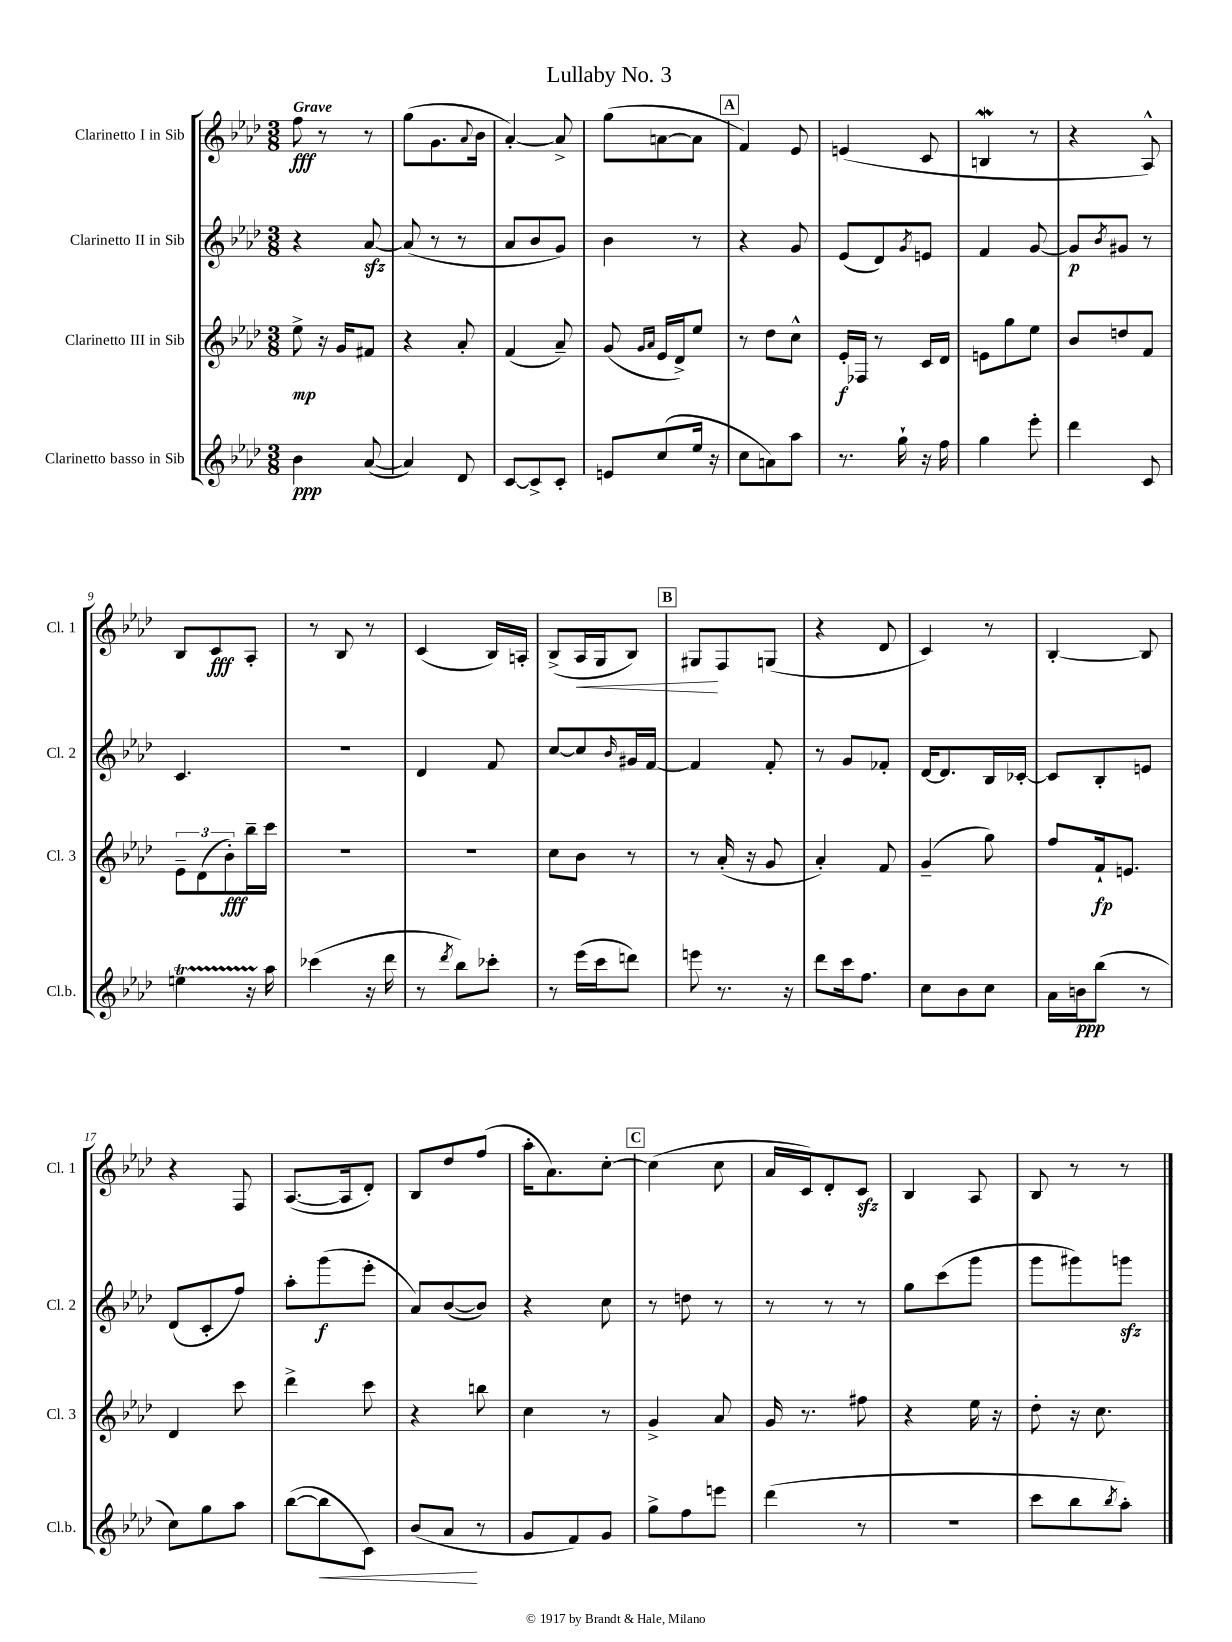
\header { title = "Lullaby No. 3" }
<<
\new StaffGroup <<
\new Staff = "s0" \with { instrumentName = "Clarinetto I in Sib" shortInstrumentName = "Cl. 1" } {
    \clef treble \key aes \major \numericTimeSignature \time 3/8 \tempo "Grave"
    f''8\fff r8 r8 |
    g''8( g'8. \appoggiatura { aes'8 } bes'16 |
    aes'4~-.) aes'8-> |
    g''8( a'8~ a'8 |
    \mark \markup { \box "A" } f'4) ees'8 |
    e'4( c'8 |
    b4\mordent r8 |
    r4 aes8-^) |
    bes8 c'8\fff aes8-. |
    r8 bes8 r8 |
    c'4( bes16) a16-. |
    bes8->( aes16\< g16 bes8) |
    \mark \markup { \box "B" } gis8\! f8 g8( |
    r4 des'8 |
    c'4) r8 |
    bes4~-. bes8 |
    r4 f8 |
    aes8.~( aes16 des'8-.) |
    bes8 des''8 f''8( |
    aes''16-. aes'8.) c''8~-. |
    \mark \markup { \box "C" } c''4( c''8 |
    aes'16 c'16) des'8-. c'8\sfz |
    bes4 aes8 |
    bes8 r8 r8 \bar "|." |
}
\new Staff = "s1" \with { instrumentName = "Clarinetto II in Sib" shortInstrumentName = "Cl. 2" } {
    \clef treble \key aes \major \numericTimeSignature \time 3/8
    r4 aes'8~\sfz |
    aes'8( r8 r8 |
    aes'8 bes'8 g'8) |
    bes'4 r8 |
    \mark \markup { \box "A" } r4 g'8 |
    ees'8( des'8) \acciaccatura { g'8 } e'8 |
    f'4 g'8~ |
    g'8\p \acciaccatura { bes'8 } gis'8 r8 |
    c'4. |
    r4. |
    des'4 f'8 |
    c''8~ c''8 \grace { bes'16 } gis'16 f'16~ |
    \mark \markup { \box "B" } f'4 f'8-. |
    r8 g'8 fes'8-. |
    des'16~ des'8. bes16 ces'16~-. |
    ces'8 bes8-. e'8 |
    des'8( c'8-. f''8) |
    aes''8-. g'''8\f( ees'''8-. |
    aes'8) bes'8~( bes'8) |
    r4 c''8 |
    \mark \markup { \box "C" } r8 d''8 r8 |
    r8 r8 r8 |
    g''8 c'''8( g'''8 |
    g'''8 gis'''8) g'''8\sfz \bar "|." |
}
\new Staff = "s2" \with { instrumentName = "Clarinetto III in Sib" shortInstrumentName = "Cl. 3" } {
    \clef treble \key aes \major \numericTimeSignature \time 3/8
    ees''8->\mp r16 g'16 fis'8 |
    r4 aes'8-. |
    f'4( aes'8--) |
    g'8( \grace { g'16 aes'16 } ees'16 des'16->) ees''8 |
    \mark \markup { \box "A" } r8 des''8 c''8-^ |
    ees'16-.\f fes16 r8 c'16 des'16 |
    e'8 g''8 ees''8 |
    bes'8 d''8 f'8 |
    \tuplet 3/2 { ees'8-- des'8( bes'8-.\fff) } bes''16-- c'''16 |
    R4. |
    R4. |
    c''8 bes'8 r8 |
    \mark \markup { \box "B" } r8 aes'16-.( r16 g'8 |
    aes'4-.) f'8 |
    g'4--( g''8) |
    f''8 f'16-!\fp e'8. |
    des'4 c'''8 |
    des'''4-> c'''8 |
    r4 b''8 |
    c''4 r8 |
    \mark \markup { \box "C" } g'4-> aes'8 |
    g'16 r8. fis''8 |
    r4 ees''16 r16 |
    des''8-. r16 c''8. \bar "|." |
}
\new Staff = "s3" \with { instrumentName = "Clarinetto basso in Sib" shortInstrumentName = "Cl.b." } {
    \clef treble \key aes \major \numericTimeSignature \time 3/8
    bes'4\ppp aes'8~( |
    aes'4) des'8 |
    c'8~ c'8-> c'8-. |
    e'8 c''8( ees''16 r16 |
    \mark \markup { \box "A" } c''8 a'8) aes''8 |
    r8. g''16-! r16 f''16 |
    g''4 ees'''8-. |
    des'''4 c'8 |
    e''4\startTrillSpan r16 aes''16\stopTrillSpan |
    ces'''4( r16 des'''16 |
    r8 \acciaccatura { des'''8 } bes''8) ces'''8-. |
    r8 ees'''16( c'''16 d'''8) |
    \mark \markup { \box "B" } e'''8 r8. r16 |
    des'''8 c'''16 f''8. |
    c''8 bes'8 c''8 |
    aes'16 b'16\ppp bes''8( r8 |
    c''8) g''8 aes''8 |
    bes''8~( bes''8\< c'8) |
    bes'8( aes'8\! r8 |
    g'8 f'8) g'8 |
    \mark \markup { \box "C" } g''8-> f''8 e'''8 |
    des'''4( r8 |
    R4. |
    c'''8 bes''8 \acciaccatura { bes''8 } aes''8-.) \bar "|." |
}
>>
>>
